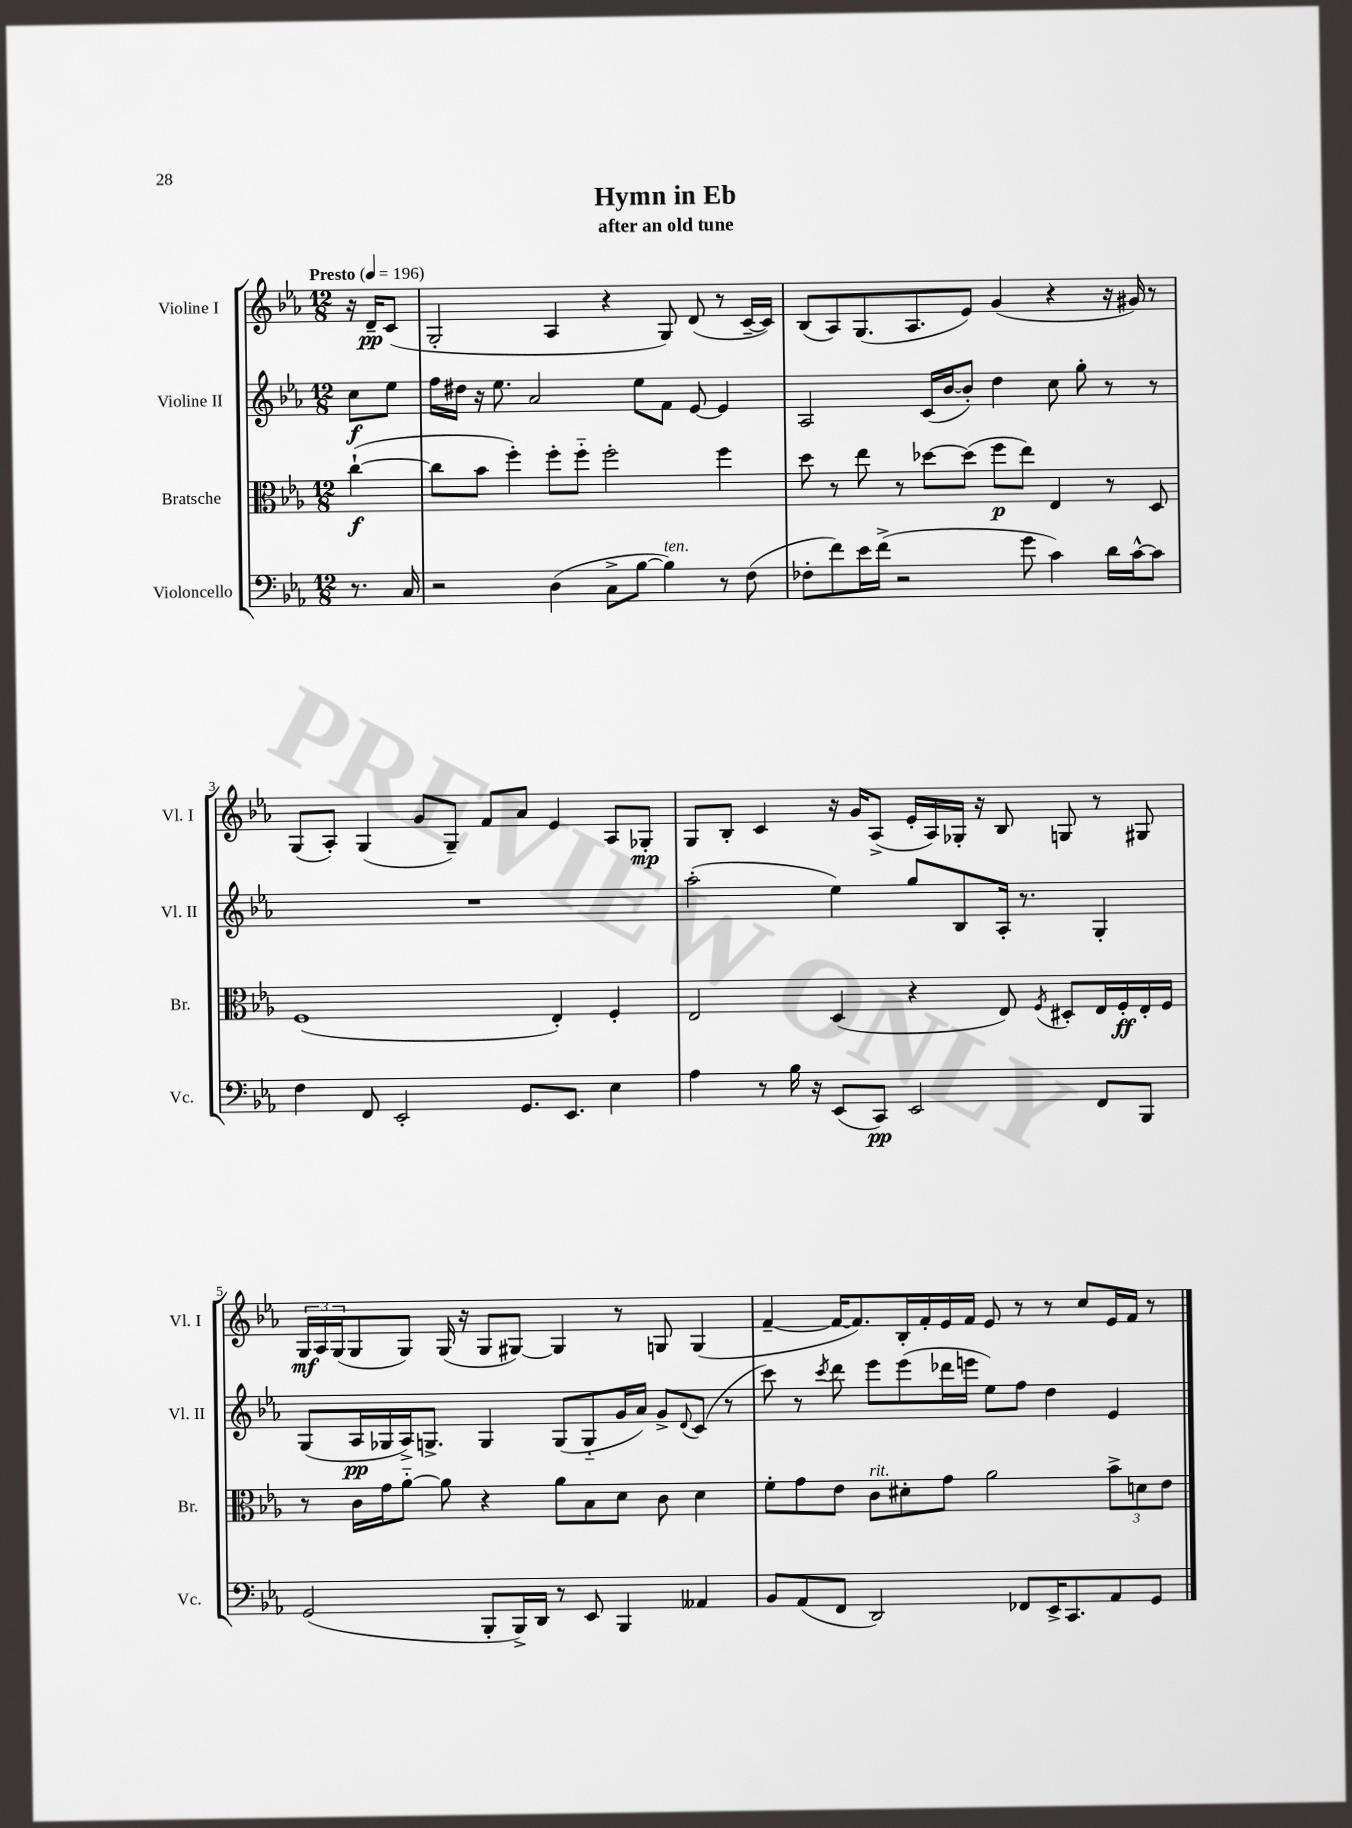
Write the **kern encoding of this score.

**kern	**kern	**kern	**kern
*staff4	*staff3	*staff2	*staff1
*clefF4	*clefC3	*clefG2	*clefG2
*k[b-e-a-]	*k[b-e-a-]	*k[b-e-a-]	*k[b-e-a-]
*M12/8	*M12/8	*M12/8	*M12/8
*MM196	*MM196	*MM196	*MM196
8.r	([4cc`	8cc	16r
.	.	.	16d~
.	.	8ee-	(8c
16C	.	.	.
=	=	=	=
2r	8cc]	16ff	2G'
.	.	16dd#	.
.	8b-	16r	.
.	.	8.ee-	.
.	4ff')	.	.
.	.	2a-	.
(4D	8ff'	.	4A-
.	8ff'~	.	.
8C^	2ff'	.	4r
[8B-	.	8ee-	.
4B-])	.	8f	8G)
.	.	[8e-	(8d
8r	4ff	4e-]	8r
(8F	.	.	[16c~
.	.	.	16c])
=	=	=	=
8F-'	8dd	2A-	(8B-
8f)	8r	.	8A-)
16e-	8ee-	.	(8.G
(16f^	.	.	.
2r	8r	.	.
.	.	.	8.A-
.	[8dd-	(16c	.
.	.	[16b-	.
.	(8dd-]	8b-'])	8e-)
.	8ff	4dd	(4g
8g	8ee-)	.	.
4c)	4E-	8cc	4r
.	.	8gg'	.
16d	8r	8r	16r
[16c^^	.	.	16g#)
8c]	8D	8r	8r
=	=	=	=
4F	(1F	1.r	(8G
.	.	.	8A-')
8FF	.	.	(4G
2EE-'	.	.	.
.	.	.	8g
.	.	.	8G~)
.	.	.	8f
8.GG	.	.	8a-
.	4E-')	.	4e-
8.EE-	.	.	.
4E-	4F'	.	8A-
.	.	.	8G-'
=	=	=	=
4A-	2E-	(2aa-'	8G
.	.	.	8B-'
8r	.	.	4c
16B-	.	.	.
16r	.	.	.
(8EE-	(4D	4ee-)	16r
.	.	.	16g
8CC)	.	.	(8A-^
2EE-	4r	8gg	16e-'
.	.	.	16A-)
.	.	8B-	16G-'
.	.	.	16r
.	8E-)	16A-'	8B-
.	.	8.r	.
.	8qF	.	.
.	8D#'	.	8G
8FF	16E-	4G'	8r
.	16F'	.	.
8BBB-	16E-'	.	8G#
.	16F	.	.
=	=	=	=
(2GG	8r	(8G	24G
.	.	.	24A-
.	.	.	(24G
.	16c	16A-	8G
.	16g	16G-	.
.	[8a-'~	16A-^)	8G)
.	.	8.G^	.
.	8a-]	.	(16G
.	.	.	16r
8BBB-'	4r	4G	8G
16BBB-^)	.	.	[8G#)
16DD	.	.	.
8r	8a-	(8G	4G#]
8EE-	8B-	8G'~	.
4BBB-	8d	16g	8r
.	.	16a-)	.
.	8c	8g^	8G
.	.	8qqd	.
4AA--	4d	(8c	(4G
.	.	8r	.
=	=	=	=
8BB-	8f'	8ccc)	[4f~
(8AA-	8g	8r	.
.	.	8qccc	.
8FF	8e-	8ddd	16f_
.	.	.	8.f])
2DD)	8c	8eee-	.
.	8d#'	(8eee-	16B-'
.	.	.	16f'
.	8g	16ddd-	16e-
.	.	16eee	16f
.	2a-	8ee-)	8e-
8FF-	.	8ff	8r
16EE-^	.	4dd	8r
8.CC	.	.	.
.	.	.	8cc
8AA-	12b-^	4e-	16e-
.	.	.	16f
.	12d	.	.
8GG	.	.	8r
.	12e-	.	.
==	==	==	==
*-	*-	*-	*-
